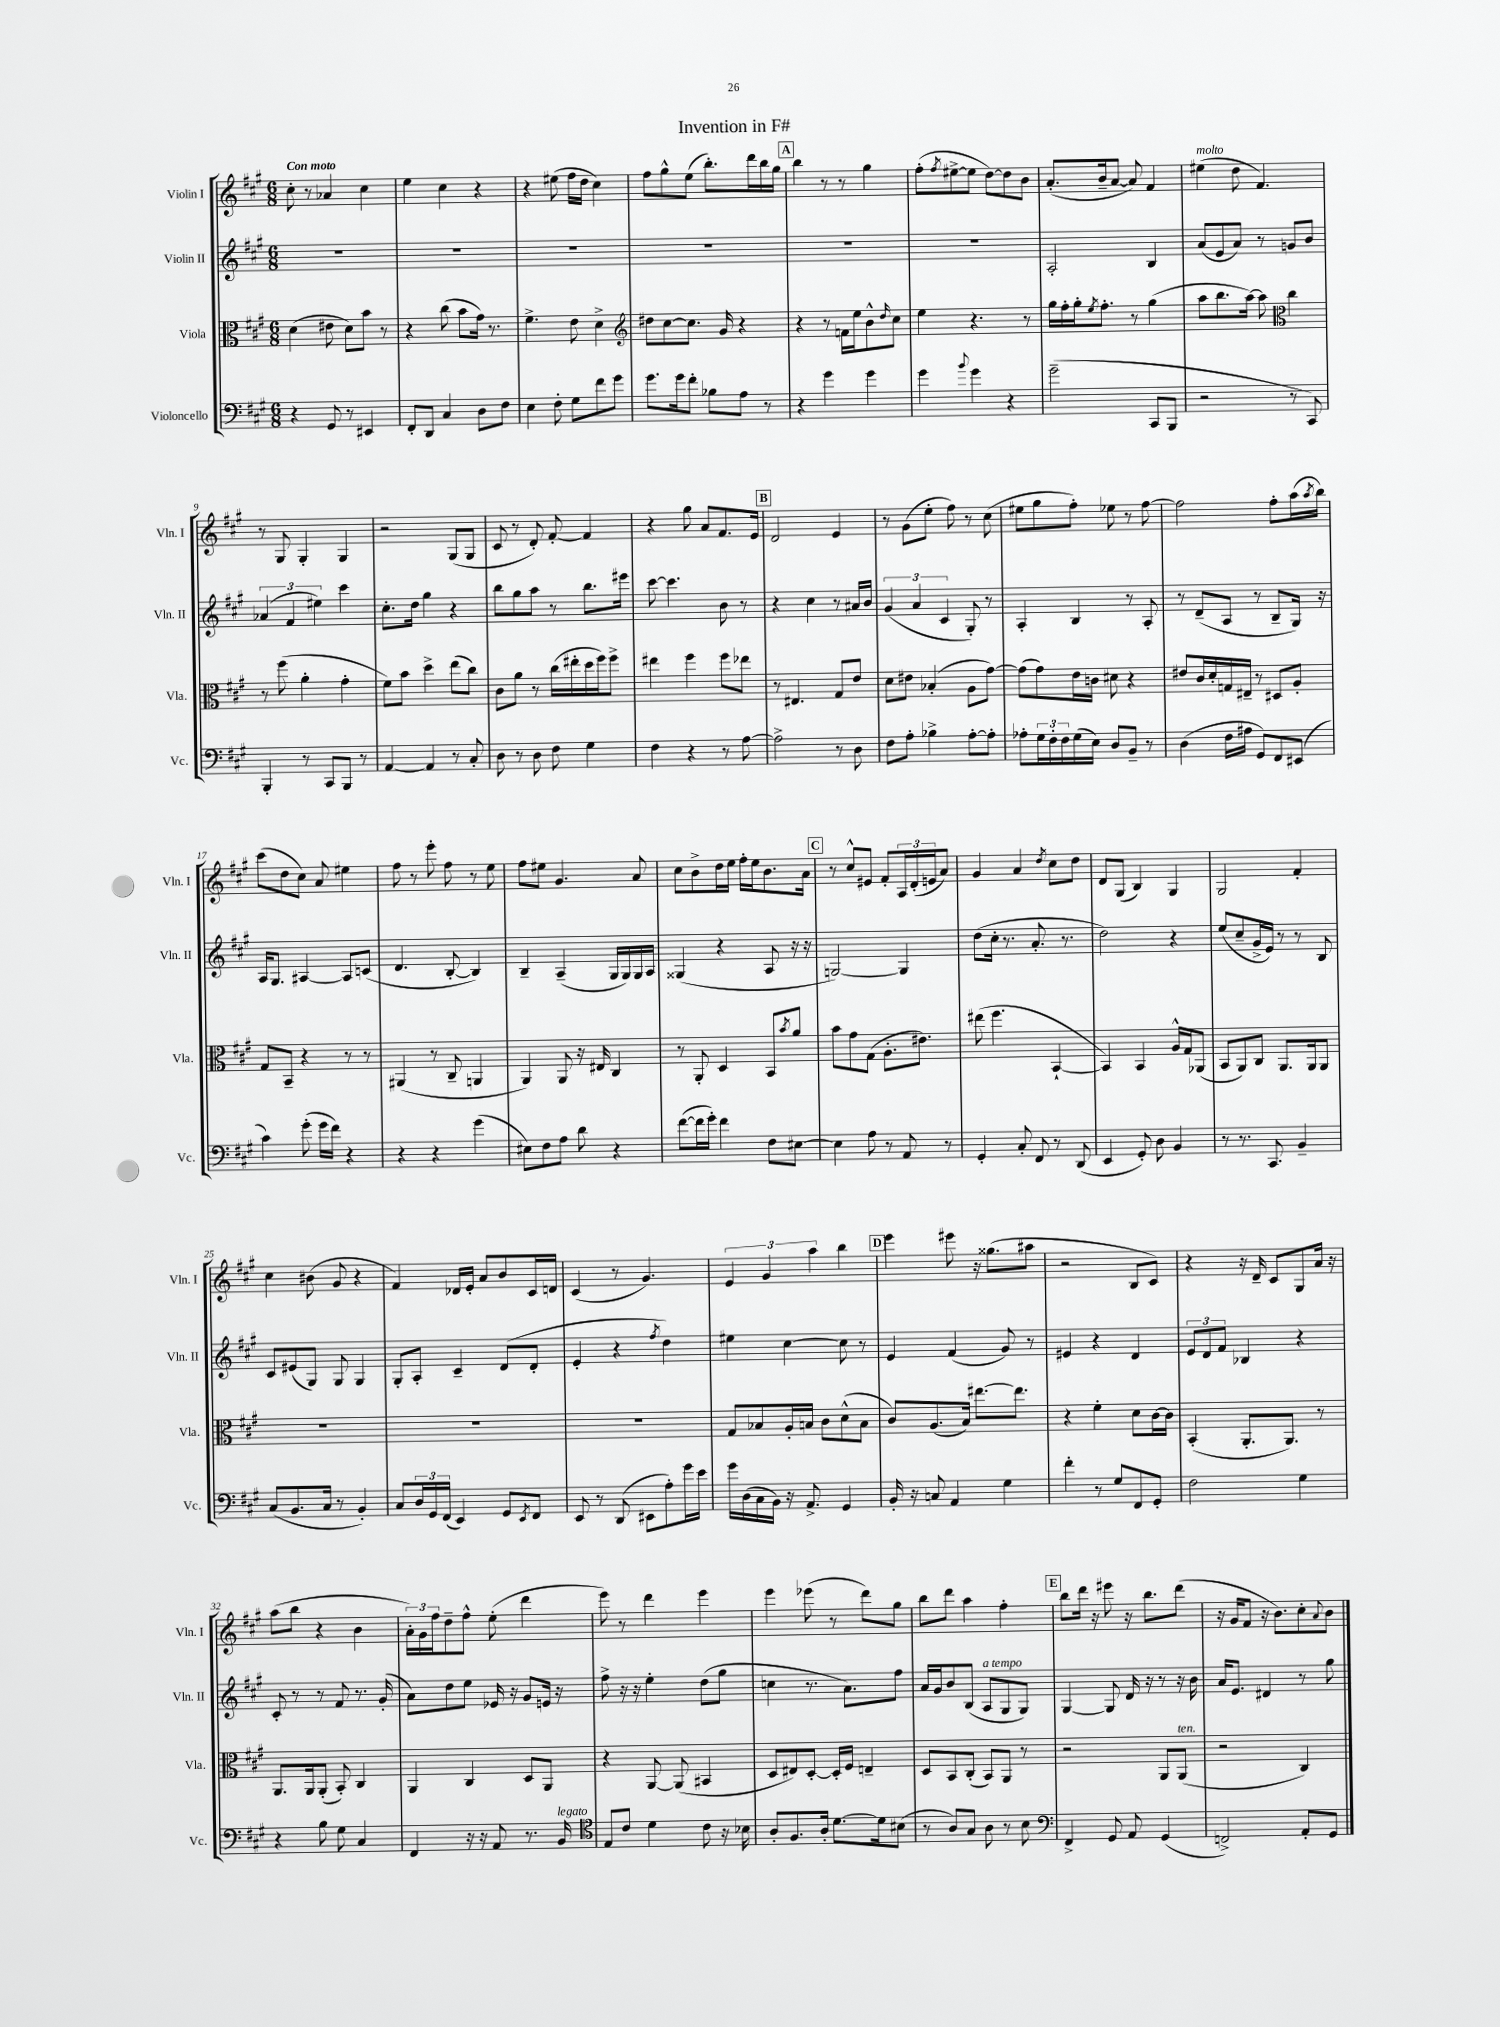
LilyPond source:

\header { title = "Invention in F#" }
<<
\new StaffGroup <<
\new Staff = "s0" \with { instrumentName = "Violin I" shortInstrumentName = "Vln. I" } {
    \clef treble \key a \major \numericTimeSignature \time 6/8 \tempo "Con moto"
    cis''8-. r8 aes'4 cis''4 |
    e''4 cis''4 r4 |
    r4 eis''8( fis''16 d''16 cis''4) |
    fis''8 gis''8-^ e''8( b''8.-.) d'''16 b''16 gis''16 |
    \mark \markup { \box "A" } b''4 r8 r8 gis''4 |
    fis''8-.( \acciaccatura { fis''8 } eis''8~-> eis''8 d''8~) d''8 b'8 |
    a'8.-.( b'16-- a'8~ a'8) fis'4 |
    eis''4^\markup { \italic "molto" }( d''8 fis'4.) |
    r8 gis8 gis4-. gis4 |
    r2 gis8( gis8 |
    cis'8 r8 d'8-.) fis'8~-. fis'4 |
    r4 gis''8 a'8 fis'8. e'16 |
    \mark \markup { \box "B" } d'2 e'4 |
    r8 gis'8( e''8-. fis''8) r8 cis''8( |
    eis''8 gis''8 fis''8-.) ees''8 r8 fis''8~ |
    fis''2 fis''8-. a''16( \acciaccatura { a''8 } b''16) |
    cis'''8( d''8 cis''8) a'8 eis''4 |
    fis''8 r8 e'''8-. fis''8 r8 e''8 |
    fis''8 eis''8 gis'4. a'8 |
    cis''8 b'8-> d''16 e''16 fis''16-. e''16 b'8. a'16 |
    \mark \markup { \box "C" } r8 cis''8-^ eis'8 fis'8-. \tuplet 3/2 { a16 d'16-.( e'16 } a'8) |
    gis'4 a'4 \acciaccatura { d''8 } cis''8 d''8 |
    d'8 gis8( b4) gis4 |
    gis2 fis'4-. |
    cis''4 bis'8( gis'8 r4 |
    fis'4) des'16 e'16-. a'8 b'8 cis'16 d'16 |
    cis'4( r8 gis'4.) |
    \tuplet 3/2 { e'4 gis'4 a''4 } b''4 |
    \mark \markup { \box "D" } e'''4 eis'''8 r16 gisis''8.( ais''8 |
    r2 b8 cis'8) |
    r4 r16 d'16-- cis'8 gis8 a'16 r16 |
    a''8( b''8 r4 b'4 |
    \tuplet 3/2 { a'16-.) gis'16 fis''16 } d''8-- fis''8-^ e''8-.( d'''4 |
    e'''8) r8 d'''4 e'''4 |
    e'''4 ees'''8( r8 d'''8) gis''8 |
    b''8 d'''8 a''4 fis''4-. |
    \mark \markup { \box "E" } b''8 d'''16 r16 eis'''8 r16 b''8. d'''8( |
    r16 gis'16 fis'8 r16 b'8.) cis''8-. \appoggiatura { a'8 } b'8 \bar "|." |
}
\new Staff = "s1" \with { instrumentName = "Violin II" shortInstrumentName = "Vln. II" } {
    \clef treble \key a \major \numericTimeSignature \time 6/8
    R2. |
    R2. |
    R2. |
    R2. |
    \mark \markup { \box "A" } R2. |
    R2. |
    a2-. b4 |
    a'8( e'8 a'8) r8 g'8 b'8 |
    \tuplet 3/2 { aes'4( fis'4 eis''4) } cis'''4 |
    cis''8.-. d''16 gis''4 r4 |
    b''8 gis''8 a''8 r8 b''8. eis'''16 |
    cis'''8~ cis'''4. b'8 r8 |
    \mark \markup { \box "B" } r4 cis''4 r8 ais'16 b'16 |
    \tuplet 3/2 { gis'4( a'4 cis'4 } gis8-.) r8 |
    a4-. b4 r8 a8-. |
    r8 d'8--( a8 r8 b8-- gis16) r16 |
    a16 gis8. ais4~ ais8 c'8( |
    d'4. b8~-. b4) |
    b4-- a4--( gis16 gis16) gis16 a16 |
    gisis4( r4 a8 r16 r16 |
    \mark \markup { \box "C" } g2~) g4 |
    d''8( cis''16-. r8. a'8.-. r8. |
    d''2) r4 |
    e''8( cis''8-- gis'16-> e'16) r8 r8 b8 |
    cis'8 eis'8( gis8) gis8 gis4 |
    gis8-. a8-. cis'4-- d'8( d'8-. |
    e'4-. r4 \acciaccatura { fis''8 } d''4) |
    eis''4 cis''4~ cis''8 r8 |
    \mark \markup { \box "D" } e'4 fis'4( gis'8) r8 |
    eis'4 r4 d'4 |
    \tuplet 3/2 { e'8 d'8 fis'8 } bes4 r4 |
    cis'8-. r8 r8 fis'8 r8. gis'16-.( |
    a'8) d''8 e''8 ees'16 r16 gis'8 e'16 r16 |
    fis''8-> r16 r16 e''4-. d''8( gis''8 |
    c''4 r8. a'8.) fis''8 |
    a'16 gis'16 b'8 b8( a8^\markup { \italic "a tempo" } gis8 gis8) |
    \mark \markup { \box "E" } gis4~ gis8 d'16 r16 r8 r16 b'16 |
    a'16 e'8. dis'4 r8 gis''8 \bar "|." |
}
\new Staff = "s2" \with { instrumentName = "Viola" shortInstrumentName = "Vla." } {
    \clef alto \key a \major \numericTimeSignature \time 6/8
    d'4( eis'8 d'8) b'8 r8 |
    r4 cis''8( b'8 gis'16) r8. |
    fis'4.-> e'8 d'4-> |
    \clef treble dis''8 cis''8~ cis''8. gis'16 r4 |
    \mark \markup { \box "A" } r4 r8 f'16 e''16 b'8-^ \grace { d''16 } cis''8 |
    e''4 r4. r8 |
    gis''16 fis''16-. gis''16-. \acciaccatura { e''8 } fis''8.-. r8 gis''4( |
    a''8 b''8. a''16~) a''8 \clef alto cis''4 |
    r8 fis''8( a'4-. gis'4-. |
    fis'8) b'8 d''4-> e''8( cis''8) |
    cis'8 a'8 r8 cis''16( eis''16-. d''16 fis''16) fis''8-> |
    eis''4 fis''4 fis''8 ees''8 |
    \mark \markup { \box "B" } r8 eis4. gis8 e'8 |
    d'8 eis'8 bes4-.( a8 gis'8~) |
    gis'8( gis'8) e'16 c'16 dis'8 r4 |
    eis'8 cis'16 d'16-. g16 eis16-- r8 dis8 a8-. |
    gis8 b,8-- r4 r8 r8 |
    ais,4( r8 cis8-- a,4 |
    a,4) a,8 r16 eis16 cis4 |
    r8 a,8-. d4 b,8 \acciaccatura { b'8 } a'8 |
    \mark \markup { \box "C" } b'8 gis'8 gis8( a8.-. eis'8.) |
    eis''8( fis''4. b,4~-! |
    b,4) b,4 a16-^ gis16 aes,8( |
    b,8 a,8) cis8 a,8. a,16 a,8 |
    R2. |
    R2. |
    R2. |
    gis8 bes8 a16-. b16 cis'8 d'8-^( b8 |
    \mark \markup { \box "D" } cis'8) a8.( b16) eis''8.~ eis''8. |
    r4 fis'4-. d'8 cis'16~ cis'16 |
    b,4-.( a,8.-. a,8.) r8 |
    a,8. a,16 a,8-.( b,8-.) cis4 |
    a,4 cis4 d8 a,8 |
    r4 a,8~ a,8( bis,4 |
    d8 eis8) d8~-. d16-. fis16 e4-- |
    d8 b,8 cis8-.( b,8) a,8 r8 |
    \mark \markup { \box "E" } r2 a,8 a,8^\markup { \italic "ten." }( |
    r2 cis4) \bar "|." |
}
\new Staff = "s3" \with { instrumentName = "Violoncello" shortInstrumentName = "Vc." } {
    \clef bass \key a \major \numericTimeSignature \time 6/8
    r4 gis,8 r8 eis,4 |
    fis,8-. d,8 cis4 d8 fis8 |
    e4 fis8-. gis8 fis'8 gis'8 |
    gis'8. gis'16 fis'8-. bes8 a8 r8 |
    \mark \markup { \box "A" } r4 gis'4 gis'4 |
    gis'4 \appoggiatura { b'8 } gis'4 r4 |
    gis'2--( cis,8 b,,8 |
    r2 r8 cis,8) |
    b,,4-. r8 cis,8 b,,8 r8 |
    a,4~ a,4 r8 cis8-. |
    d8 r8 d8 fis8 gis4 |
    fis4 r4 r8 a8~ |
    \mark \markup { \box "B" } a2-> r8 d8 |
    fis8 a8-. bes4-> a8~-. a8-. |
    aes8-. \tuplet 3/2 { gis16 fis16-. fis16 } gis16( e16) d8 b,8-- r8 |
    d4( fis16 ais16 gis,8) fis,8 eis,8( |
    cis'4) gis'8-.( gis'16 fis'16) r4 |
    r4 r4 gis'4( |
    eis8) fis8 a8 d'8 r4 |
    fis'8~( fis'16 gis'16-.) fis'4 fis8 eis8~ |
    \mark \markup { \box "C" } eis4 a8 r8 a,8 r8 |
    gis,4-. cis8-. fis,8 r8 d,8( |
    e,4 gis,8-.) d8 b,4 |
    r8 r8. cis,8. b,4-- |
    cis8( b,8. cis16 r8 b,4-.) |
    cis8 \tuplet 3/2 { d16 gis,16 fis,16( } e,4) gis,8 \acciaccatura { e,8 } fis,8 |
    e,8 r8 d,8( eis,8 a8-.) gis'16 e'16 |
    gis'16 d16( cis16 b,16) r16 a,8.-> gis,4 |
    \mark \markup { \box "D" } b,16-. r16 c8 a,4 gis4 |
    fis'4-. r8 gis8 fis,8 gis,8-. |
    fis2 gis4 |
    r4 b8 gis8 cis4 |
    fis,4 r16 r16 a,8 r8. b,16^\markup { \italic "legato" } |
    \clef tenor e8 cis'8 d'4 cis'8 r16 bes16 |
    a8-. fis8. a16-. d'8.~ d'16 bis8( |
    r8 a8) gis8 a8 r8 b8 |
    \mark \markup { \box "E" } \clef bass fis,4-> gis,8 a,8 gis,4( |
    f,2->) a,8-. gis,8 \bar "|." |
}
>>
>>
